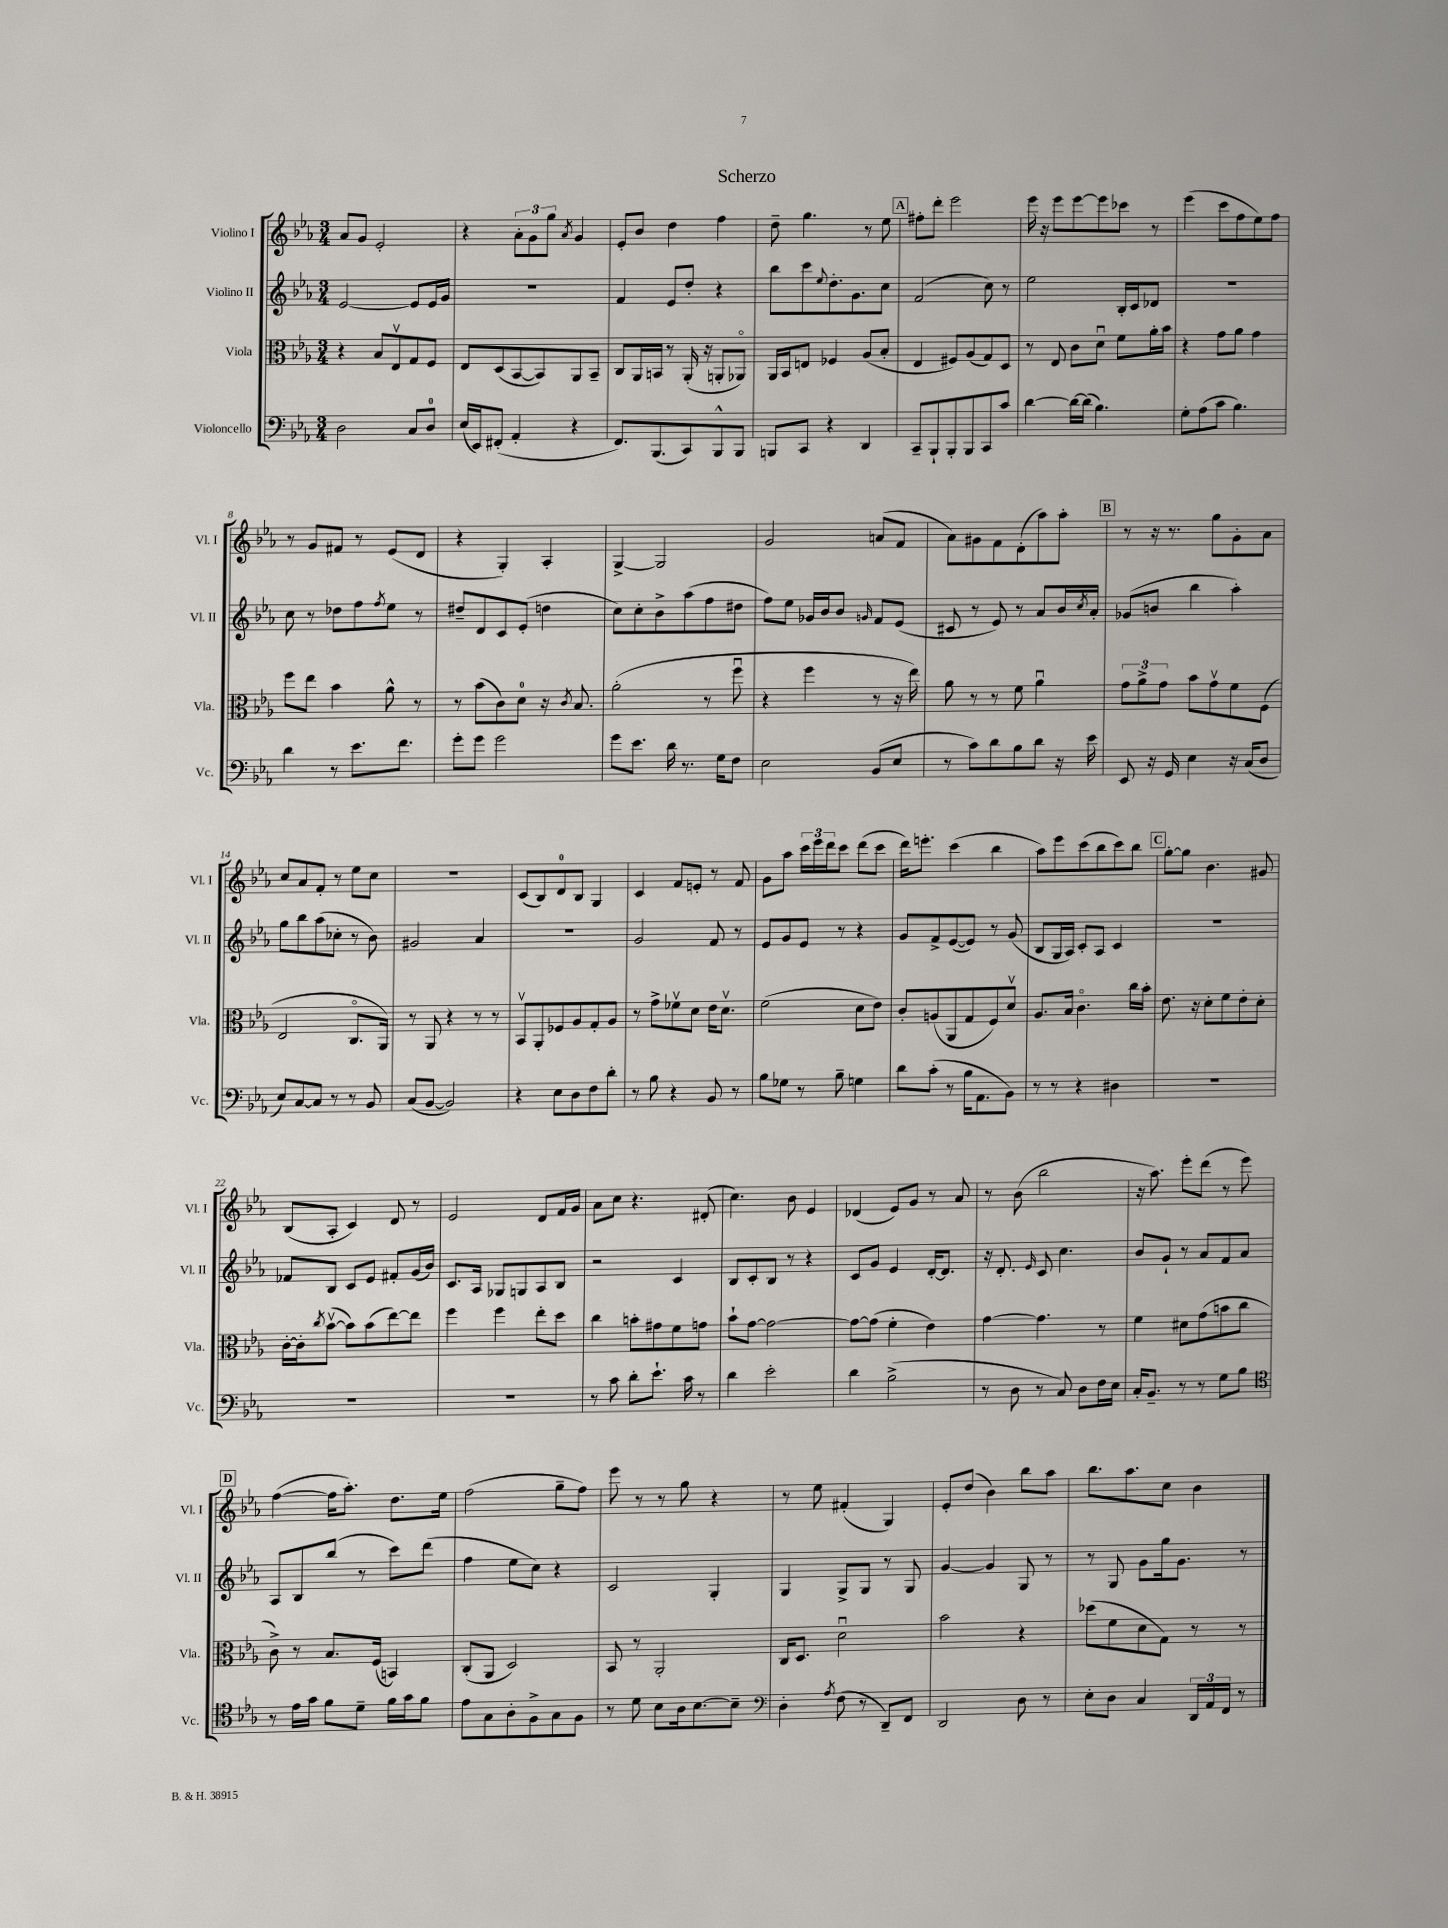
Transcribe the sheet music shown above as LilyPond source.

\header { title = "Scherzo" }
<<
\new StaffGroup <<
\new Staff = "s0" \with { instrumentName = "Violino I" shortInstrumentName = "Vl. I" } {
    \clef treble \key ees \major \numericTimeSignature \time 3/4
    aes'8 g'8 ees'2-. |
    r4 \tuplet 3/2 { aes'8-. g'8 g''8 } \acciaccatura { aes'8 } g'4 |
    ees'8-. bes'8 d''4 f''4 |
    d''8-- g''4. r8 ees''8 |
    \mark \markup { \box "A" } fis''8-. d'''8-. ees'''2 |
    ees'''16 r16 ees'''8 ees'''8~ ees'''8 ces'''8 r8 |
    ees'''4( c'''8 f''8 ees''8) f''8 |
    r8 g'8 fis'8 r8 ees'8( d'8 |
    r4 g4-.) aes4-. |
    g4~-> g2 |
    g'2 a'8( f'8 |
    aes'8) gis'8 f'8 d'8-.( aes''8) aes''8-. |
    \mark \markup { \box "B" } r8 r16 r8. g''8 g'8-. aes'8 |
    c''8 aes'8 f'8-. r8 ees''8 c''8 |
    R2. |
    c'8( bes8) d'8-0 bes8 g4 |
    c'4 f'8 e'8-. r8 f'8 |
    g'8 aes''8 \tuplet 3/2 { c'''16 ees'''16 d'''16 } c'''8 d'''8( c'''8 |
    d'''16) e'''8.-. c'''4( bes''4 |
    aes''8) ees'''8 c'''8( bes''8 c'''8) bes''8 |
    \mark \markup { \box "C" } g''8~-. g''8 bes'4. gis'8 |
    bes8( aes8-. c'4) d'8 r8 |
    ees'2 d'8 f'16 g'16 |
    aes'8 c''8 r4. dis'8-.( |
    c''4.) bes'8 ees'4 |
    des'4( ees'8) g'8 r8 aes'8 |
    r8 bes'8( bes''2 |
    r16 aes''8.) ees'''8-. d'''8( r8 ees'''8) |
    \mark \markup { \box "D" } f''4~( f''16 aes''8.-.) d''8. ees''16 |
    f''2( g''8-- f''8) |
    ees'''8 r8 r8 g''8 r4 |
    r8 ees''8 fis'4-.( g4) |
    ees'8-. d''8( bes'4) bes''8 aes''8 |
    bes''8. aes''8. c''8 bes'4 \bar "|." |
}
\new Staff = "s1" \with { instrumentName = "Violino II" shortInstrumentName = "Vl. II" } {
    \clef treble \key ees \major \numericTimeSignature \time 3/4
    ees'2~ ees'8 ees'16 g'16 |
    R2. |
    f'4 ees'8 d''8-. r4 |
    bes''8 c'''8 \appoggiatura { ees''8 } d''8.-. g'8. c''8 |
    \mark \markup { \box "A" } f'2( c''8) r8 |
    ees''2 bes16-. c'16 des'8 |
    R2. |
    c''8 r8 des''8 f''8 \acciaccatura { f''8 } ees''8 r8 |
    dis''8-- d'8 c'8 ees'8-.( d''4 |
    c''8) c''8-. bes'8-> aes''8( f''8 dis''8 |
    f''8) ees''8 ges'16 bes'16 bes'8 \grace { g'16 } f'8 ees'8( |
    cis'8 r8 ees'8) r8 aes'8 bes'16 \acciaccatura { c''8 } aes'16-. |
    \mark \markup { \box "B" } ges'8( b'8 bes''4 aes''4-.) |
    g''8 bes''8 aes''8( ces''8-. r8 bes'8) |
    gis'2 aes'4 |
    R2. |
    g'2 f'8 r8 |
    ees'8 g'8 ees'8 r8 r4 |
    g'8 f'8-> ees'8~( ees'8) r8 g'8( |
    bes8 g16 aes16) c'8-. aes8 c'4 |
    \mark \markup { \box "C" } R2. |
    fes'8 bes8 c'8 ees'8 fis'8-. g'16( bes'16) |
    c'8. aes16 ges8 g8 aes8 bes8 |
    r2 c'4 |
    bes8 c'8-. bes8 r8 r4 |
    c'8 g'8 ees'4 d'16~-. d'8. |
    r16 d'8.-. \grace { ees'16 } c'8 c''4. |
    bes'8 g'8-! r8 aes'8 f'8 aes'8 |
    \mark \markup { \box "D" } aes8 bes8 bes''8( r8 c'''8) d'''8( |
    f''4 ees''8 c''8) r4 |
    c'2 g4-. |
    g4 g8-> g8 r8 g8 |
    g'4~ g'4 g8 r8 |
    r8 g8 g'8 g''16 g'8. r8 \bar "|." |
}
\new Staff = "s2" \with { instrumentName = "Viola" shortInstrumentName = "Vla." } {
    \clef alto \key ees \major \numericTimeSignature \time 3/4
    r4 bes8 ees8\upbow g8 f8 |
    ees8 d8( bes,8~ bes,8) aes,8 bes,8-- |
    c8 aes,16 b,16 r8 aes,16-.( r16 a,8-. aes,8\flageolet) |
    aes,16 bes,16 e8 fes4 aes8( bes8-. |
    \mark \markup { \box "A" } ees4 fis8) aes8( g8) d8 |
    r8 ees8 c'8 d'8\downbow f'8 aes'16-. bes'16 |
    r4 g'8 aes'8 g'4 |
    f''8 ees''8 bes'4 aes'8-^ r8 |
    r8 bes'8( c'8) d'8-0 r16 \acciaccatura { c'8 } bes8. |
    aes'2-.( r8 f''8\downbow |
    r4 f''4 r8 r16 ees''16) |
    aes'8 r8 r8 f'8 aes'4\downbow |
    \mark \markup { \box "B" } \tuplet 3/2 { g'8 aes'8-> g'8 } bes'8 g'8\upbow f'8 f8( |
    ees2 c8.\flageolet aes,16) |
    r8 aes,8 r4 r8 r8 |
    bes,8\upbow aes,8-. fes8 aes8 g8-. aes8 |
    r8 g'8-> fes'8\upbow d'8 ees'16 d'8.\upbow |
    f'2( d'8 ees'8) |
    c'8-. a8( aes,8 g8 f8) d'8\upbow |
    aes8. bes16 c'4.\flageolet c''16 bes'16-. |
    \mark \markup { \box "C" } ees'8. r16 d'8-. f'8 ees'8-. d'8-. |
    c'16~-. c'16-. \acciaccatura { c''8 } bes'8~\upbow( bes'8) bes'8( ees''8~) ees''8 |
    f''4 f''4 ees''8-. d''8 |
    c''4 b'8-. gis'8 f'8 g'8 |
    bes'8-! g'8~ g'2~ |
    g'8~ g'8( f'4-. ees'4) |
    g'4~ g'4. r8 |
    f'4 dis'8 g'8( b'8 c''8 |
    \mark \markup { \box "D" } c'8->) r8 bes8. f16( b,4) |
    c8-.( aes,8 d2) |
    bes,8 r8 aes,2-. |
    c16 d8. d'2\downbow |
    bes'2 r4 |
    des''8( f'8 d'8 g8) r8 r8 \bar "|." |
}
\new Staff = "s3" \with { instrumentName = "Violoncello" shortInstrumentName = "Vc." } {
    \clef bass \key ees \major \numericTimeSignature \time 3/4
    d2 c8 d8-0 |
    ees16( ees,16) fis,8-.( aes,4-. r4 |
    f,8.) bes,,8.( c,8) bes,,8-^ bes,,8 |
    b,,8 c,8 r4 d,4 |
    \mark \markup { \box "A" } c,8-- bes,,8-! bes,,8-. bes,,8 c,8 c'8 |
    d'4~ d'16~ d'16( bes4.) |
    g8-. aes8( c'8 bes4.) |
    d'4 r8 ees'8. f'8. |
    g'8-. g'8 g'2 |
    g'8 ees'8. d'16 r8. g16 f8 |
    ees2 bes,8( ees8 |
    r8 c'8) d'8 bes8 d'8 r16 ees'16 |
    \mark \markup { \box "B" } ees,8 r16 g,16 ees4 r16 c16( d8 |
    ees8) c8~ c8 r8 r8 bes,8 |
    c8( bes,8~ bes,2) |
    r4 ees8 d8 f8 d'8-. |
    r8 bes8 r4 bes,8 r8 |
    bes8 ges8 r8 bes8-- g4 |
    d'8 c'8-.( r8 bes16 aes,8. bes,8) |
    r8 r8 r4 dis4 |
    \mark \markup { \box "C" } R2. |
    R2. |
    R2. |
    r8 c'8 d'8-. ees'8.-! c'16 r8 |
    d'4 ees'2-. |
    d'4 bes2->( |
    r8 d8 r8 c8) d8 f16 ees16 |
    c16-. bes,8.-- r8 r8 g8 bes8 |
    \mark \markup { \box "D" } \clef tenor r8 ees'16 g'16 f'8 d'8-- f'16 g'16 f'8 |
    ees'8 g8 aes8-. f8-> g8 f8 |
    r8 d'8 bes8 aes16 bes8.~ bes8-- |
    \clef bass d4-. \acciaccatura { aes8 } f8( r8 d,8--) f,8 |
    d,2 d8 r8 |
    ees8-. d8 c4 \tuplet 3/2 { d,16 aes,16 f,16 } r8 \bar "|." |
}
>>
>>
